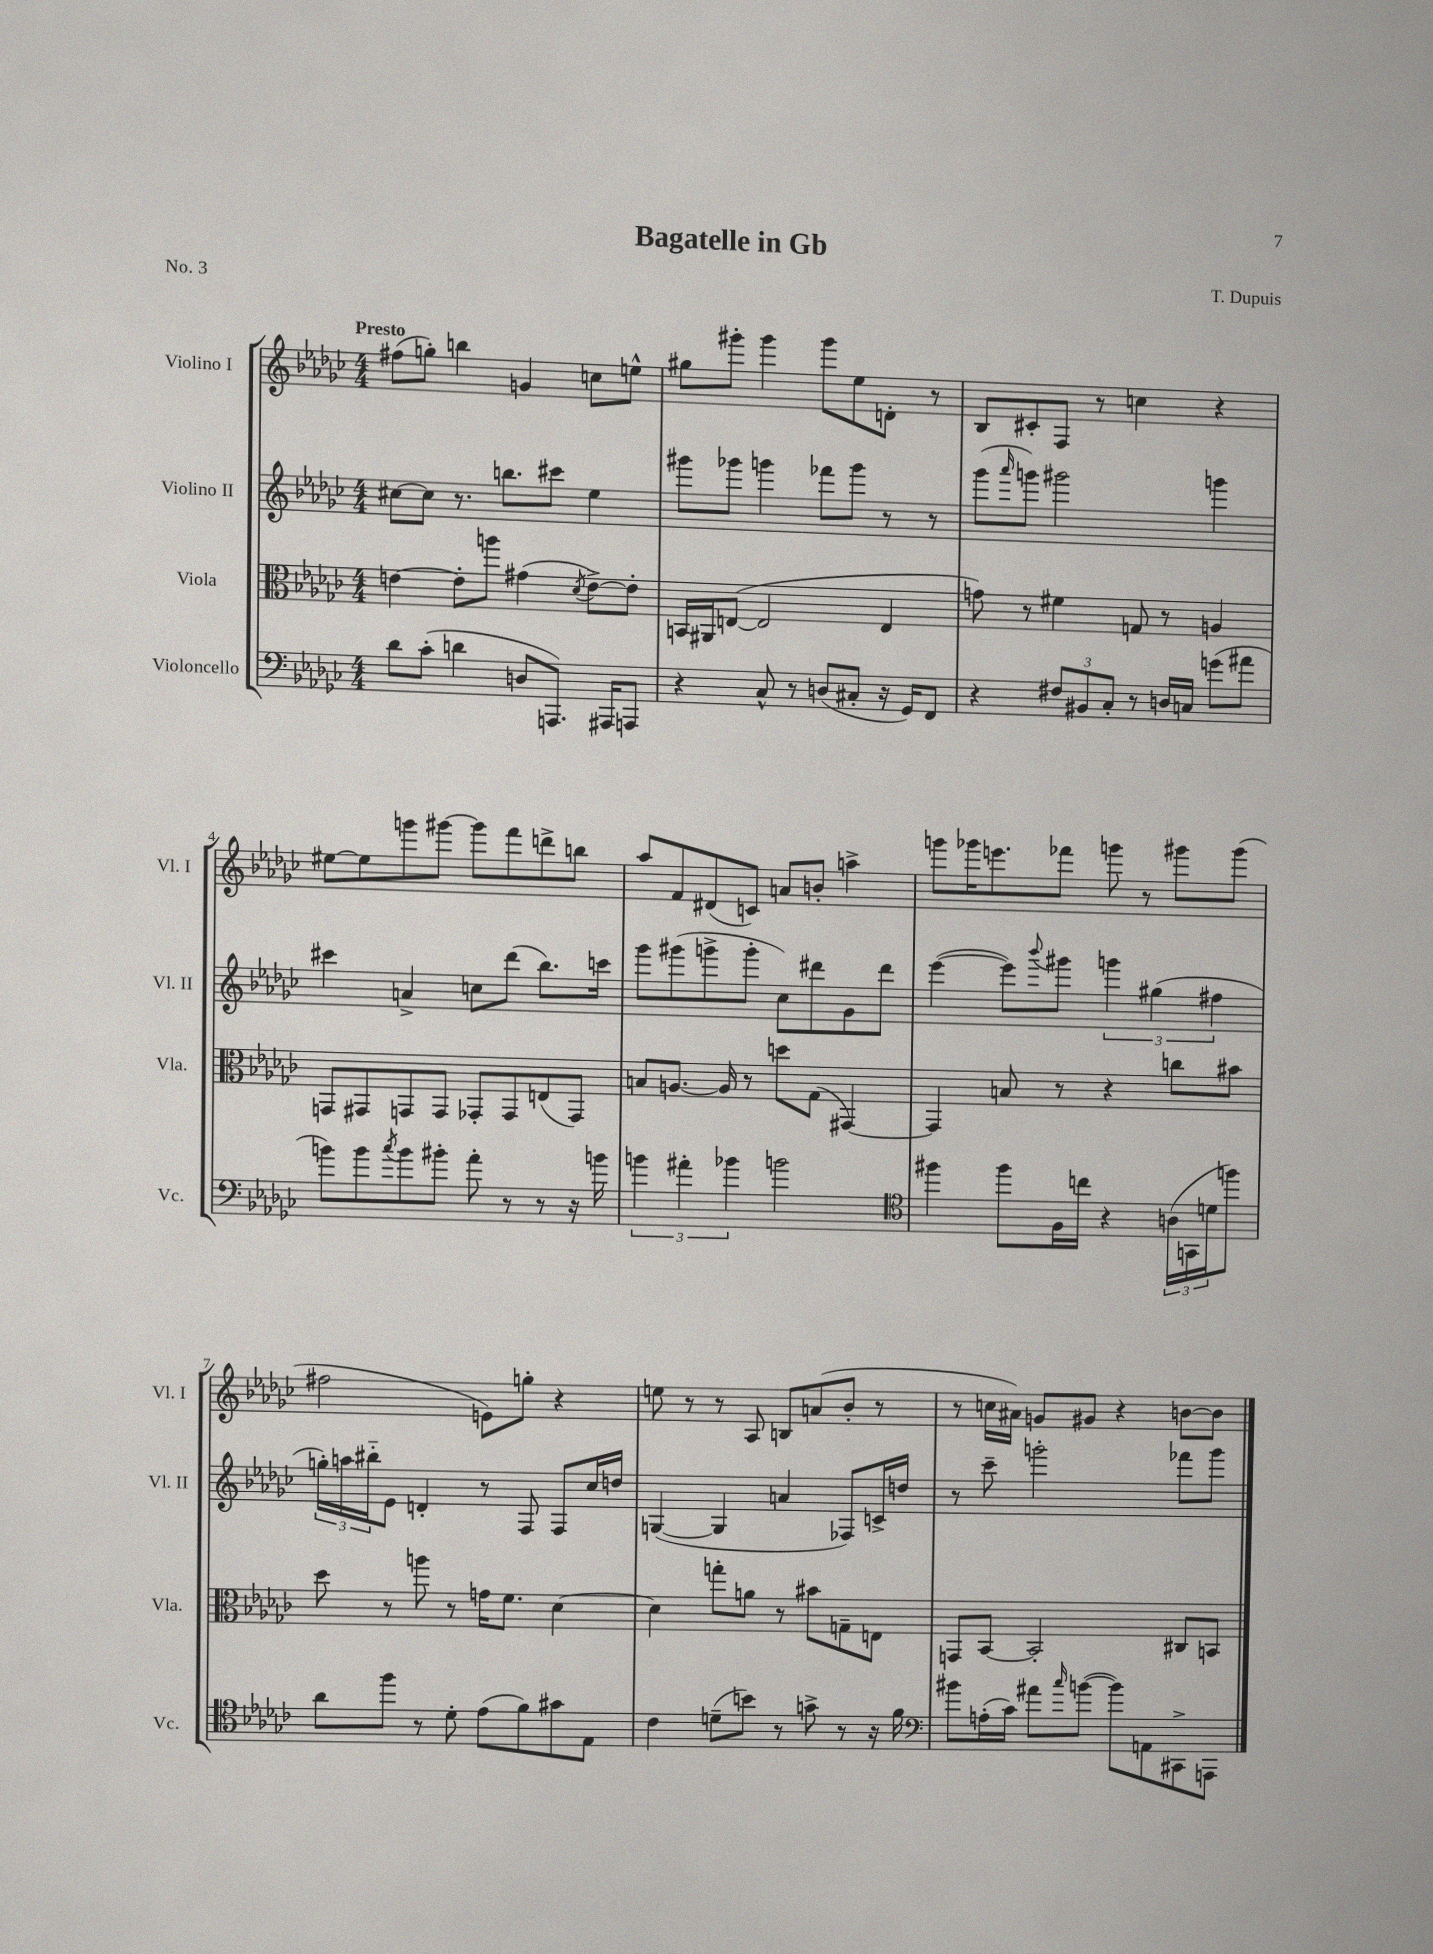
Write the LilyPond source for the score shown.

\header { title = "Bagatelle in Gb" composer = "T. Dupuis" piece = "No. 3" }
<<
\new StaffGroup <<
\new Staff = "s0" \with { instrumentName = "Violino I" shortInstrumentName = "Vl. I" } {
    \clef treble \key ges \major \numericTimeSignature \time 4/4 \tempo "Presto"
    fis''8( g''8-.) b''4 g'4 c''8 e''8-^ |
    gis''8 gis'''8-. gis'''4 gis'''8 ees''8 d'8-. r8 |
    bes8 cis'8-. f8 r8 c''4 r4 |
    eis''8~ eis''8 g'''8 gis'''8~ gis'''8 f'''8 d'''8-> b''8 |
    aes''8 f'8 dis'8( c'8) a'8 b'8-. a''4-> |
    g'''8 ges'''16 e'''8. fes'''8 g'''8 r8 gis'''8 gis'''8( |
    fis''2 e'8) g''8-. r4 |
    e''8 r8 r8 aes8 b8 a'8( bes'8-. r8 |
    r8 c''16 ais'16) g'8 gis'8 r4 b'8~ b'8 \bar "|." |
}
\new Staff = "s1" \with { instrumentName = "Violino II" shortInstrumentName = "Vl. II" } {
    \clef treble \key ges \major \numericTimeSignature \time 4/4
    cis''8~ cis''8 r8. b''8. cis'''8 ees''4 |
    gis'''8 ges'''8 g'''4 fes'''8 g'''8 r8 r8 |
    ges'''8( \grace { aes'''16 } g'''8) gis'''2 g'''4 |
    cis'''4 a'4-> c''8 des'''8( bes''8.) c'''16 |
    ges'''8 gis'''8( g'''8-> g'''8-. ces''8) dis'''8 ges'8 dis'''8 |
    ees'''4~( ees'''8) \appoggiatura { bes'''8 } gis'''8 \tuplet 3/2 { g'''4 gis''4( fis''4 } |
    \tuplet 3/2 { g''16-.) a''16 bis''16-_ } ees'8 d'4-. r8 f8 f8 ces''16 d''16 |
    g4~( g4 a'4 fes8) c'16-> d''16 |
    r8 ces'''8-- g'''2-. fes'''8 g'''8 \bar "|." |
}
\new Staff = "s2" \with { instrumentName = "Viola" shortInstrumentName = "Vla." } {
    \clef alto \key ges \major \numericTimeSignature \time 4/4
    e'4~ e'8-. a''8 gis'4( \acciaccatura { des'8 } e'8~->) e'8-. |
    b,16 ais,16 e8~( e2 e4 |
    g'8) r8 fis'4 g8 r8 a4 |
    g,8 gis,8 g,8 g,8 ges,8-. ges,8 e8( ges,8) |
    b8 a8.~ a16 r8 d''8 ges8( gis,4~) |
    gis,4 b8 r8 r4 c''8 bis'8 |
    des''8 r8 a''8 r8 g'16 f'8. des'4~ |
    des'4 g''8-. a'8 r8 bis'8 g8-- e8 |
    g,8 bes,8~ bes,2-. cis8 b,8 \bar "|." |
}
\new Staff = "s3" \with { instrumentName = "Violoncello" shortInstrumentName = "Vc." } {
    \clef bass \key ges \major \numericTimeSignature \time 4/4
    des'8 ces'8-.( d'4 d8 a,,8.) ais,,16 a,,8 |
    r4 ces8-^ r8 d8( cis8-. r16 ges,16) f,8 |
    r4 \tuplet 3/2 { fis8 bis,8 ces8-. } r8 d16 c16 g'8( ais'8 |
    b'8) b'8 \acciaccatura { ces''8 } b'8 bis'8-. aes'8-. r8 r8 r16 b'16 |
    \tuplet 3/2 { b'4 ais'4-. bes'4 } b'2 |
    \clef tenor fis''4 fis''8 f16 c''16 r4 \tuplet 3/2 { a16( g,16 d'16 } f''8) |
    aes'8 f''8 r8 des'8-. ees'8( f'8) gis'8 ees8 |
    ces'4 d'8--( b'8) r8 g'8-> r8 r16 f'16 |
    \clef bass bis'8 a16-.( ces'16) ais'8 \grace { ces''16 } b'8~( b'8) a,8 cis,8-> a,,8 \bar "|." |
}
>>
>>
